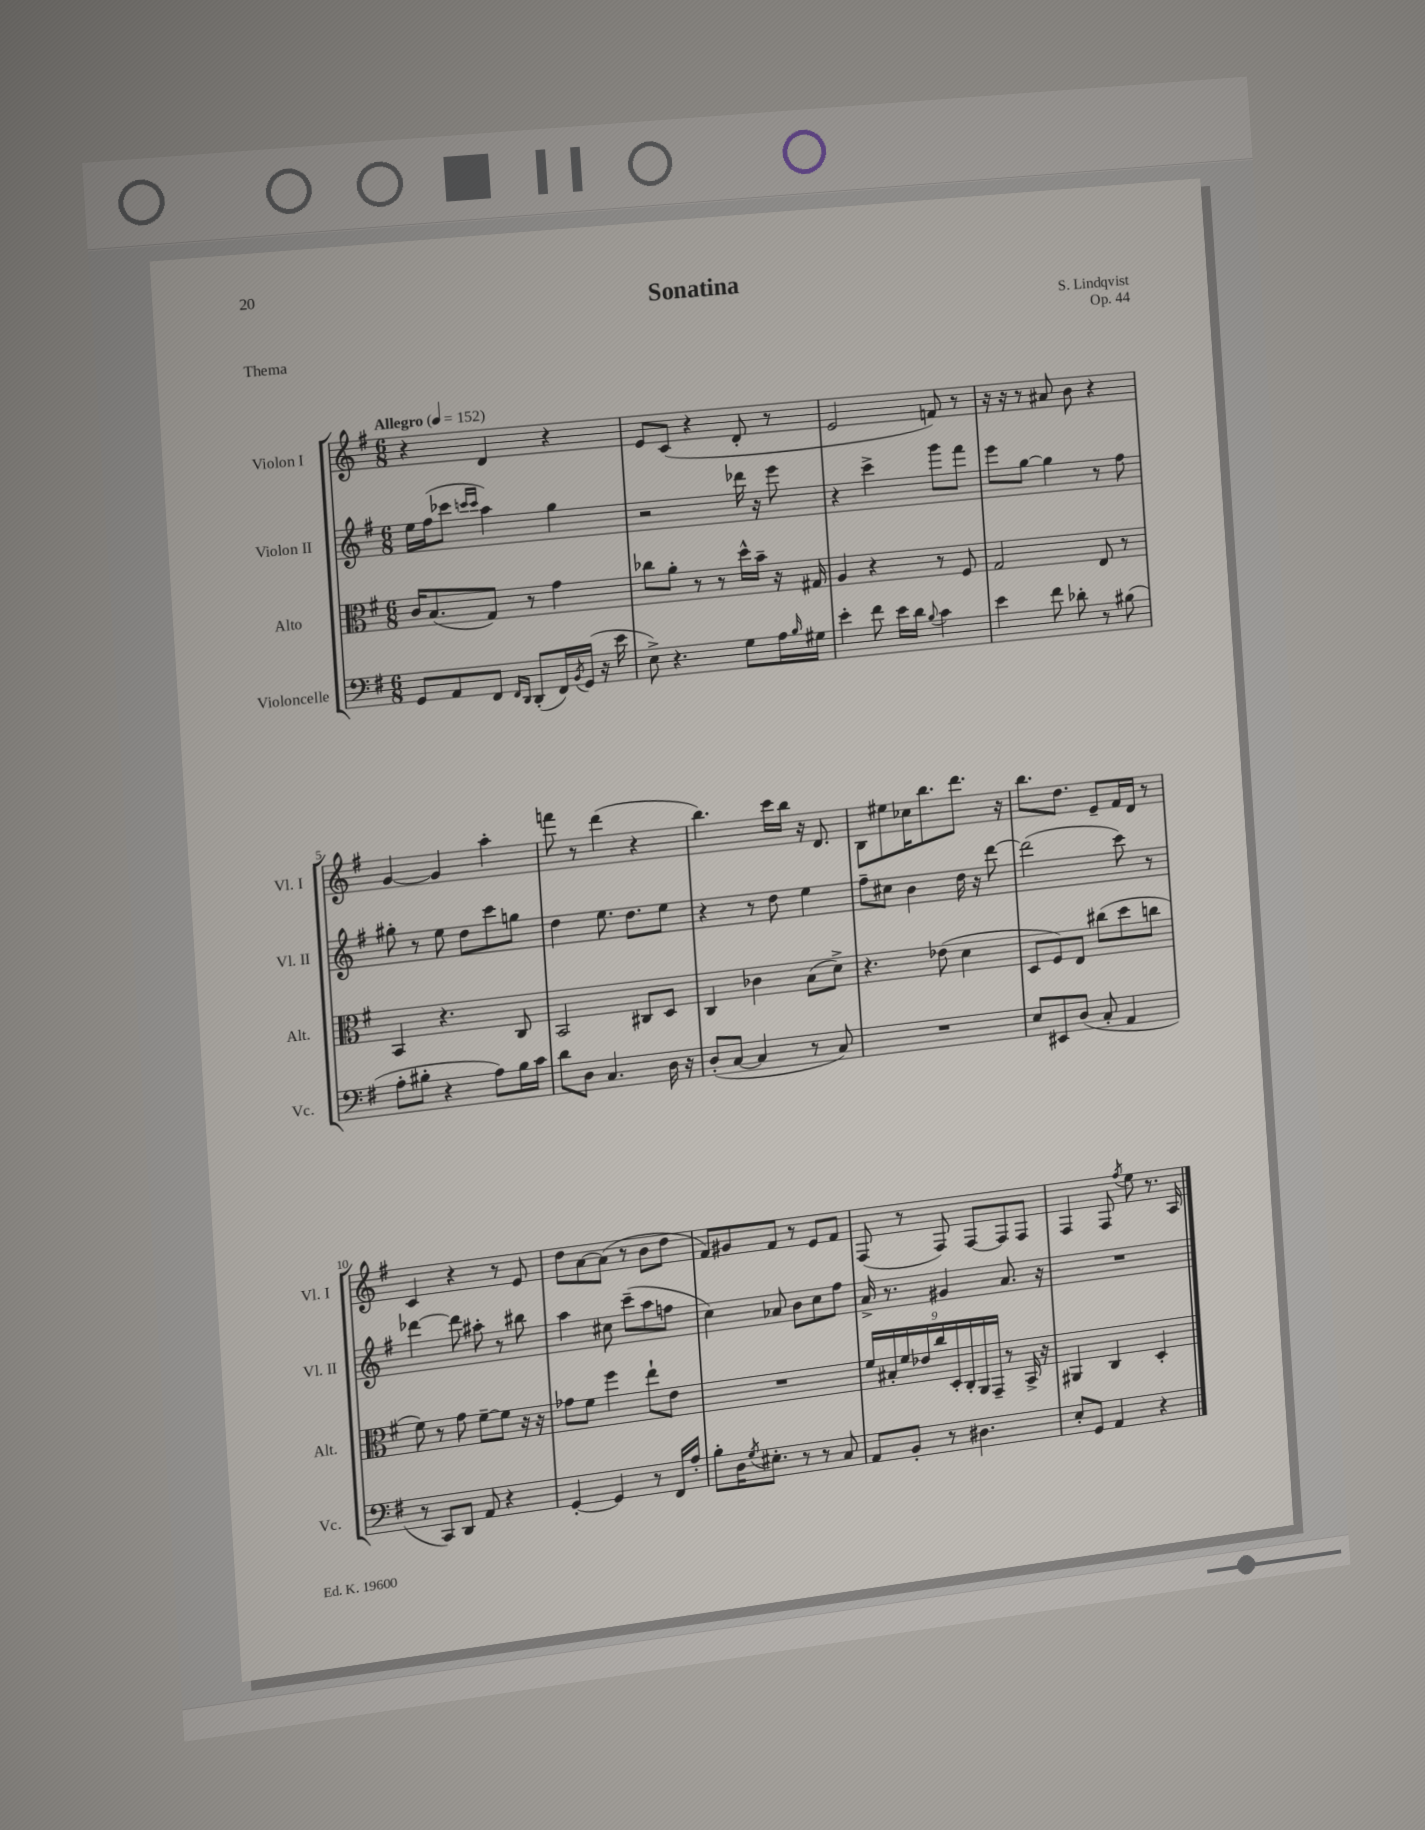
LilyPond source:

\header { title = "Sonatina" composer = "S. Lindqvist" opus = "Op. 44" piece = "Thema" }
<<
\new StaffGroup <<
\new Staff = "s0" \with { instrumentName = "Violon I" shortInstrumentName = "Vl. I" } {
    \clef treble \key g \major \numericTimeSignature \time 6/8 \tempo "Allegro" 4 = 152
    r4 d'4 r4 |
    e'8 c'8( r4 d'8-. r8 |
    e'2 f'8) r8 |
    r16 r16 r8 ais'8 b'8 r4 |
    g'4~ g'4 a''4-. |
    f'''8 r8 d'''4( r4 |
    b''4.) c'''16 b''16 r16 d'8. |
    b8 eis''8 ces''16 b''8. d'''8. r16 |
    b''8. d''8. e'8-- fis'16 d'16 r8 |
    c'4 r4 r8 e'8 |
    d''8 a'8~ a'8( r8 b'8 d''8 |
    fis'8) gis'8 fis'8 r8 e'8 fis'8 |
    fis8( r8 fis8) fis8~ fis8 fis8 |
    fis4 fis8 \acciaccatura { fis''8 } e''8 r8. a16 \bar "|." |
}
\new Staff = "s1" \with { instrumentName = "Violon II" shortInstrumentName = "Vl. II" } {
    \clef treble \key g \major \numericTimeSignature \time 6/8
    e''16 fis''16( ces'''8 \grace { c'''16 c'''16 } a''4) g''4 |
    r2 des'''16 r16 e'''8 |
    r4 c'''4-> g'''8 fis'''8 |
    e'''8 g''8~ g''4 r8 fis''8 |
    gis''8-. r8 e''8 d''8 c'''8 g''8 |
    d''4 e''8. d''8. e''8 |
    r4 r8 d''8 e''4 |
    fis''8-- cis''8 b'4 d''16 r16 d'''8~ |
    d'''2( c'''8) r8 |
    des'''4~ des'''8 ais''8-. r8 bis''8 |
    a''4 cis''8 c'''8--( a''8 f''8 |
    c''4) aes'8 b'8 c''8 fis''8 |
    a'16-> r8. gis'4 a'8. r16 |
    R2. \bar "|." |
}
\new Staff = "s2" \with { instrumentName = "Alto" shortInstrumentName = "Alt." } {
    \clef alto \key g \major \numericTimeSignature \time 6/8
    c'16 b8.( g8) r8 g'4 |
    ces''8 a'8-. r8 r8 d''16-^ b'16-- r16 gis16 |
    a4 r4 r8 fis8 |
    g2 e8 r8 |
    b,4 r4. c8 |
    b,2 cis8 d8 |
    c4 ces'4 b8( d'8->) |
    r4. ees'8( d'4 |
    d8 fis8) e8 cis''8( d''8 c''8 |
    fis'8) r8 g'8 fis'8~-- fis'8 r16 r16 |
    ges'8 fis'8 fis''4 e''8-! e'8 |
    R2. |
    \tuplet 9/8 { fis'16 bis16-. fis'16 ees'16 c''16 d16-. c16-. a,16 g,16-- } r8 b,16-> r16 |
    ais,4 c4 d4-. \bar "|." |
}
\new Staff = "s3" \with { instrumentName = "Violoncelle" shortInstrumentName = "Vc." } {
    \clef bass \key g \major \numericTimeSignature \time 6/8
    g,8 a,8 fis,8 \grace { fis,16 d,16 } d,8-.( fis,16) \acciaccatura { b,8 } g,16( r16 e'16 |
    e8->) r4. g8 a16 \grace { b16 } gis16 |
    e'4-. fis'8 e'16 d'16 \appoggiatura { b8 } c'4 |
    e'4 fis'8 des'8-. r8 bis8( |
    a8-. bis8-. r4 a8) bis16 c'16 |
    d'8 d8 c4. d16 r16 |
    d8-.( c8~ c4 r8 c8) |
    R2. |
    e8 eis,8 d8( c8-. a,4 |
    r8 c,8) d,8 a,8 r4 |
    g,4~-. g,4 r8 fis,16 a16-. |
    b8-. d16 \acciaccatura { g8 } eis8.-. r8 r8 c8 |
    a,8 b,8-. r8 dis4. |
    e8-. g,8 a,4 r4 \bar "|." |
}
>>
>>
